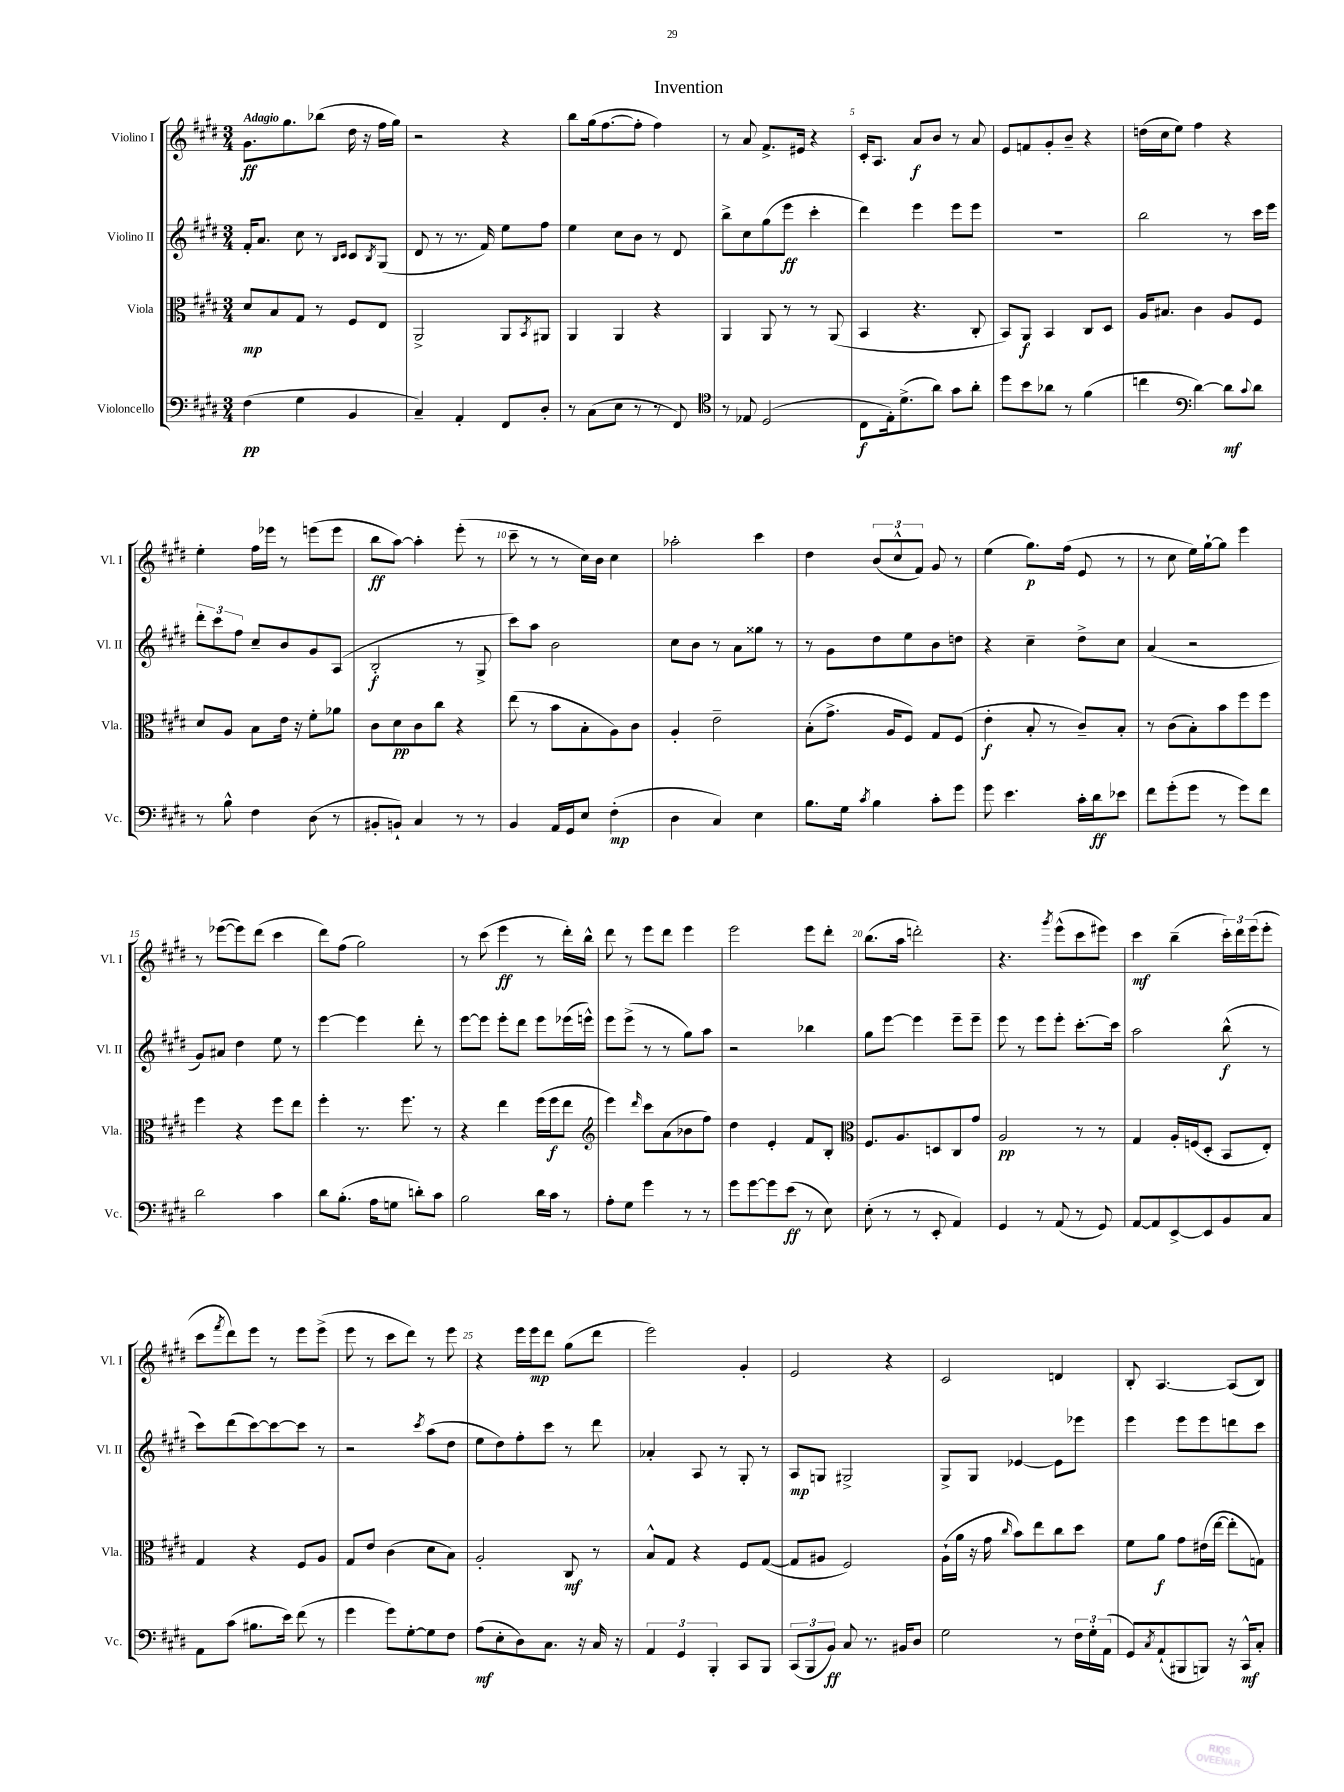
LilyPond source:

\header { title = "Invention" }
<<
\new StaffGroup <<
\new Staff = "s0" \with { instrumentName = "Violino I" shortInstrumentName = "Vl. I" } {
    \clef treble \key e \major \numericTimeSignature \time 3/4 \tempo "Adagio"
    gis'8.\ff gis''8. bes''8( dis''16 r16 fis''16 gis''16) |
    r2 r4 |
    b''8 gis''16( fis''8.~ fis''8-. fis''4) |
    r8 a'8 fis'8.-> eis'16 r4 |
    cis'16-. a8. a'8\f b'8 r8 a'8 |
    e'8 f'8 gis'8-. b'8-- r4 |
    d''16( cis''16 e''8) fis''4 r4 |
    e''4-. fis''16 ees'''16 r8 e'''8( e'''8 |
    b''8\ff a''8~) a''4-. e'''8-.( r8 |
    cis'''8-- r8 r8 cis''16) b'16 cis''4 |
    aes''2-. cis'''4 |
    dis''4 \tuplet 3/2 { b'8( cis''8-^ fis'8) } gis'8 r8 |
    e''4( gis''8.\p) fis''16( e'8 r8 |
    r8 cis''8 e''16) gis''16~-! gis''8 e'''4 |
    r8 ees'''8~( ees'''8) dis'''8( cis'''4 |
    dis'''8) fis''8( gis''2) |
    r8 cis'''8( e'''4\ff r8 dis'''16-.) b''16-^ |
    dis'''8 r8 e'''8 dis'''8 e'''4 |
    e'''2 e'''8 dis'''8-. |
    b''8.( a''16 d'''2-.) |
    r4. \acciaccatura { gis'''8 } e'''8-^( cis'''8 eis'''8) |
    cis'''4\mf b''4--( \tuplet 3/2 { cis'''16-.) dis'''16 e'''16( } e'''8-. |
    cis'''8 \acciaccatura { fis'''8 } dis'''8) e'''8 r8 e'''8 e'''8->( |
    e'''8 r8 cis'''8 dis'''8) r8 e'''8 |
    r4 e'''16 e'''16\mp dis'''8 gis''8( dis'''8 |
    e'''2) gis'4-. |
    e'2 r4 |
    cis'2 d'4 |
    b8-. a4.~ a8( b8) \bar "|." |
}
\new Staff = "s1" \with { instrumentName = "Violino II" shortInstrumentName = "Vl. II" } {
    \clef treble \key e \major \numericTimeSignature \time 3/4
    fis'16-. a'8. cis''8 r8 \grace { b16 cis'16 } cis'8 \acciaccatura { b8 } gis8( |
    dis'8 r8 r8. fis'16) e''8 fis''8 |
    e''4 cis''8 b'8 r8 dis'8 |
    b''8-> cis''8 gis''8( e'''8\ff cis'''4-. |
    dis'''4) e'''4 e'''8 e'''8 |
    R2. |
    b''2 r8 cis'''16 e'''16 |
    \tuplet 3/2 { dis'''8-. cis'''8 fis''8 } cis''8-- b'8 gis'8 a8( |
    b2-.\f r8 gis8-> |
    cis'''8) a''8 b'2 |
    cis''8 b'8 r8 a'8 gisis''8 r8 |
    r8 gis'8 dis''8 e''8 b'8 d''8 |
    r4 cis''4-- dis''8-> cis''8 |
    a'4( r2 |
    gis'8) ais'8 dis''4 e''8 r8 |
    e'''4~ e'''4 dis'''8-. r8 |
    e'''8~ e'''8 e'''8-. dis'''8 e'''8 ees'''16( e'''16-^) |
    e'''8 e'''8->( r8 r8 gis''8) a''8 |
    r2 bes''4 |
    gis''8 e'''8~ e'''4 e'''8-- e'''8-- |
    e'''8 r8 e'''8 e'''8-. cis'''8.~-. cis'''16 |
    a''2 b''8-^\f( r8 |
    cis'''8) dis'''8( cis'''8~) cis'''8~ cis'''8 r8 |
    r2 \acciaccatura { cis'''8 } a''8( dis''8 |
    e''8 dis''8) fis''8-. cis'''8 r8 dis'''8 |
    aes'4-. a8 r8 gis8-. r8 |
    a8\mp g8 gis2-> |
    gis8-> gis8 ees'4~ ees'8 ees'''8 |
    e'''4 e'''8 e'''8 d'''8 cis'''8 \bar "|." |
}
\new Staff = "s2" \with { instrumentName = "Viola" shortInstrumentName = "Vla." } {
    \clef alto \key e \major \numericTimeSignature \time 3/4
    dis'8\mp b8 gis8 r8 fis8 e8 |
    a,2-> a,8 \acciaccatura { b,8 } ais,8 |
    a,4 a,4 r4 |
    a,4 a,8 r8 r8 a,8( |
    b,4 r4. cis8-. |
    b,8) a,8\f b,4 cis8 dis8 |
    a16 bis8. cis'4 a8 fis8 |
    dis'8 a8 b8 e'16 r16 fis'8-. aes'8 |
    cis'8 dis'8\pp cis'8 cis''8 r4 |
    e''8( r8 b'8 b8-. a8) cis'8 |
    a4-. e'2-- |
    b8-.( gis'8.-> a16 fis8) gis8 fis8( |
    e'4-.\f b8-. r8 cis'8--) b8-. |
    r8 cis'8( b8-.) b'8 fis''8 fis''8 |
    fis''4 r4 fis''8 e''8 |
    fis''4-. r8. fis''8. r8 |
    r4 e''4 fis''16( fis''16\f e''8 |
    \clef treble e'''4) \grace { dis'''16 } cis'''8 a'8( bes'8 fis''8) |
    dis''4 e'4-. fis'8 b8-. |
    \clef alto fis8. a8. d8 cis8 gis'8 |
    a2\pp r8 r8 |
    gis4 a16-. f16( dis8-. b,8 e8-.) |
    gis4 r4 fis8 a8 |
    gis8 e'8 cis'4( dis'8 b8) |
    a2-. cis8\mf r8 |
    b8-^ gis8 r4 fis8 gis8~( |
    gis8 ais8 fis2) |
    a16-!( a'16 r16 gis'16 \grace { cis''16 } b'8) e''8 cis''8 dis''8 |
    fis'8 a'8\f gis'8 eis'16( e''16~ e''8-. g8) \bar "|." |
}
\new Staff = "s3" \with { instrumentName = "Violoncello" shortInstrumentName = "Vc." } {
    \clef bass \key e \major \numericTimeSignature \time 3/4
    fis4\pp( gis4 b,4 |
    cis4--) a,4-. fis,8 dis8-. |
    r8 cis8( e8 r8 r8 fis,8) |
    \clef tenor r8 ees8 dis2( |
    cis8\f e16-.) dis'8.->( a'8) gis'8 a'8-. |
    dis''8 b'8 aes'8 r8 fis'4( |
    c''4 \clef bass dis'4~) dis'8\mf \appoggiatura { cis'8 } dis'8 |
    r8 b8-^ fis4 dis8( r8 |
    bis,8-. b,8-!) cis4 r8 r8 |
    b,4 a,16 gis,16 e8 fis4-.\mp( |
    dis4 cis4) e4 |
    b8. gis16 \acciaccatura { cis'8 } b4 cis'8-. gis'8 |
    gis'8 e'4. cis'16-. dis'16\ff ees'8 |
    fis'8 gis'8-.( gis'8 r8 gis'8) fis'8 |
    dis'2 cis'4 |
    dis'8 b8.-.( a16 g8 d'8-.) cis'8 |
    b2 dis'16 cis'16 r8 |
    a8-. gis8 gis'4 r8 r8 |
    gis'8 gis'8~ gis'8 e'8\ff( r8 e8) |
    e8-.( r8 r8 e,8-. a,4) |
    gis,4 r8 a,8( r8 gis,8) |
    a,8~ a,8 e,8~-> e,8 b,8 cis8 |
    a,8 cis'8( bis8. e'16) fis'8( r8 |
    gis'4 gis'8) gis8~-. gis8 fis8 |
    a8\mf( e8-. dis8) cis8. r16 cis16 r16 |
    \tuplet 3/2 { a,4 gis,4 b,,4-. } cis,8 b,,8 |
    \tuplet 3/2 { cis,8( b,,8 b,8\ff) } cis8 r8. bis,16 dis8 |
    gis2 r8 \tuplet 3/2 { fis16 gis16-. a,16( } |
    gis,8) \acciaccatura { cis8 } a,8-!( bis,,8 b,,8) r16 cis,16-^\mf cis8-. \bar "|." |
}
>>
>>
\layout { \context { \Score \override BarNumber.break-visibility = ##(#f #t #t) barNumberVisibility = #(every-nth-bar-number-visible 5) } }
